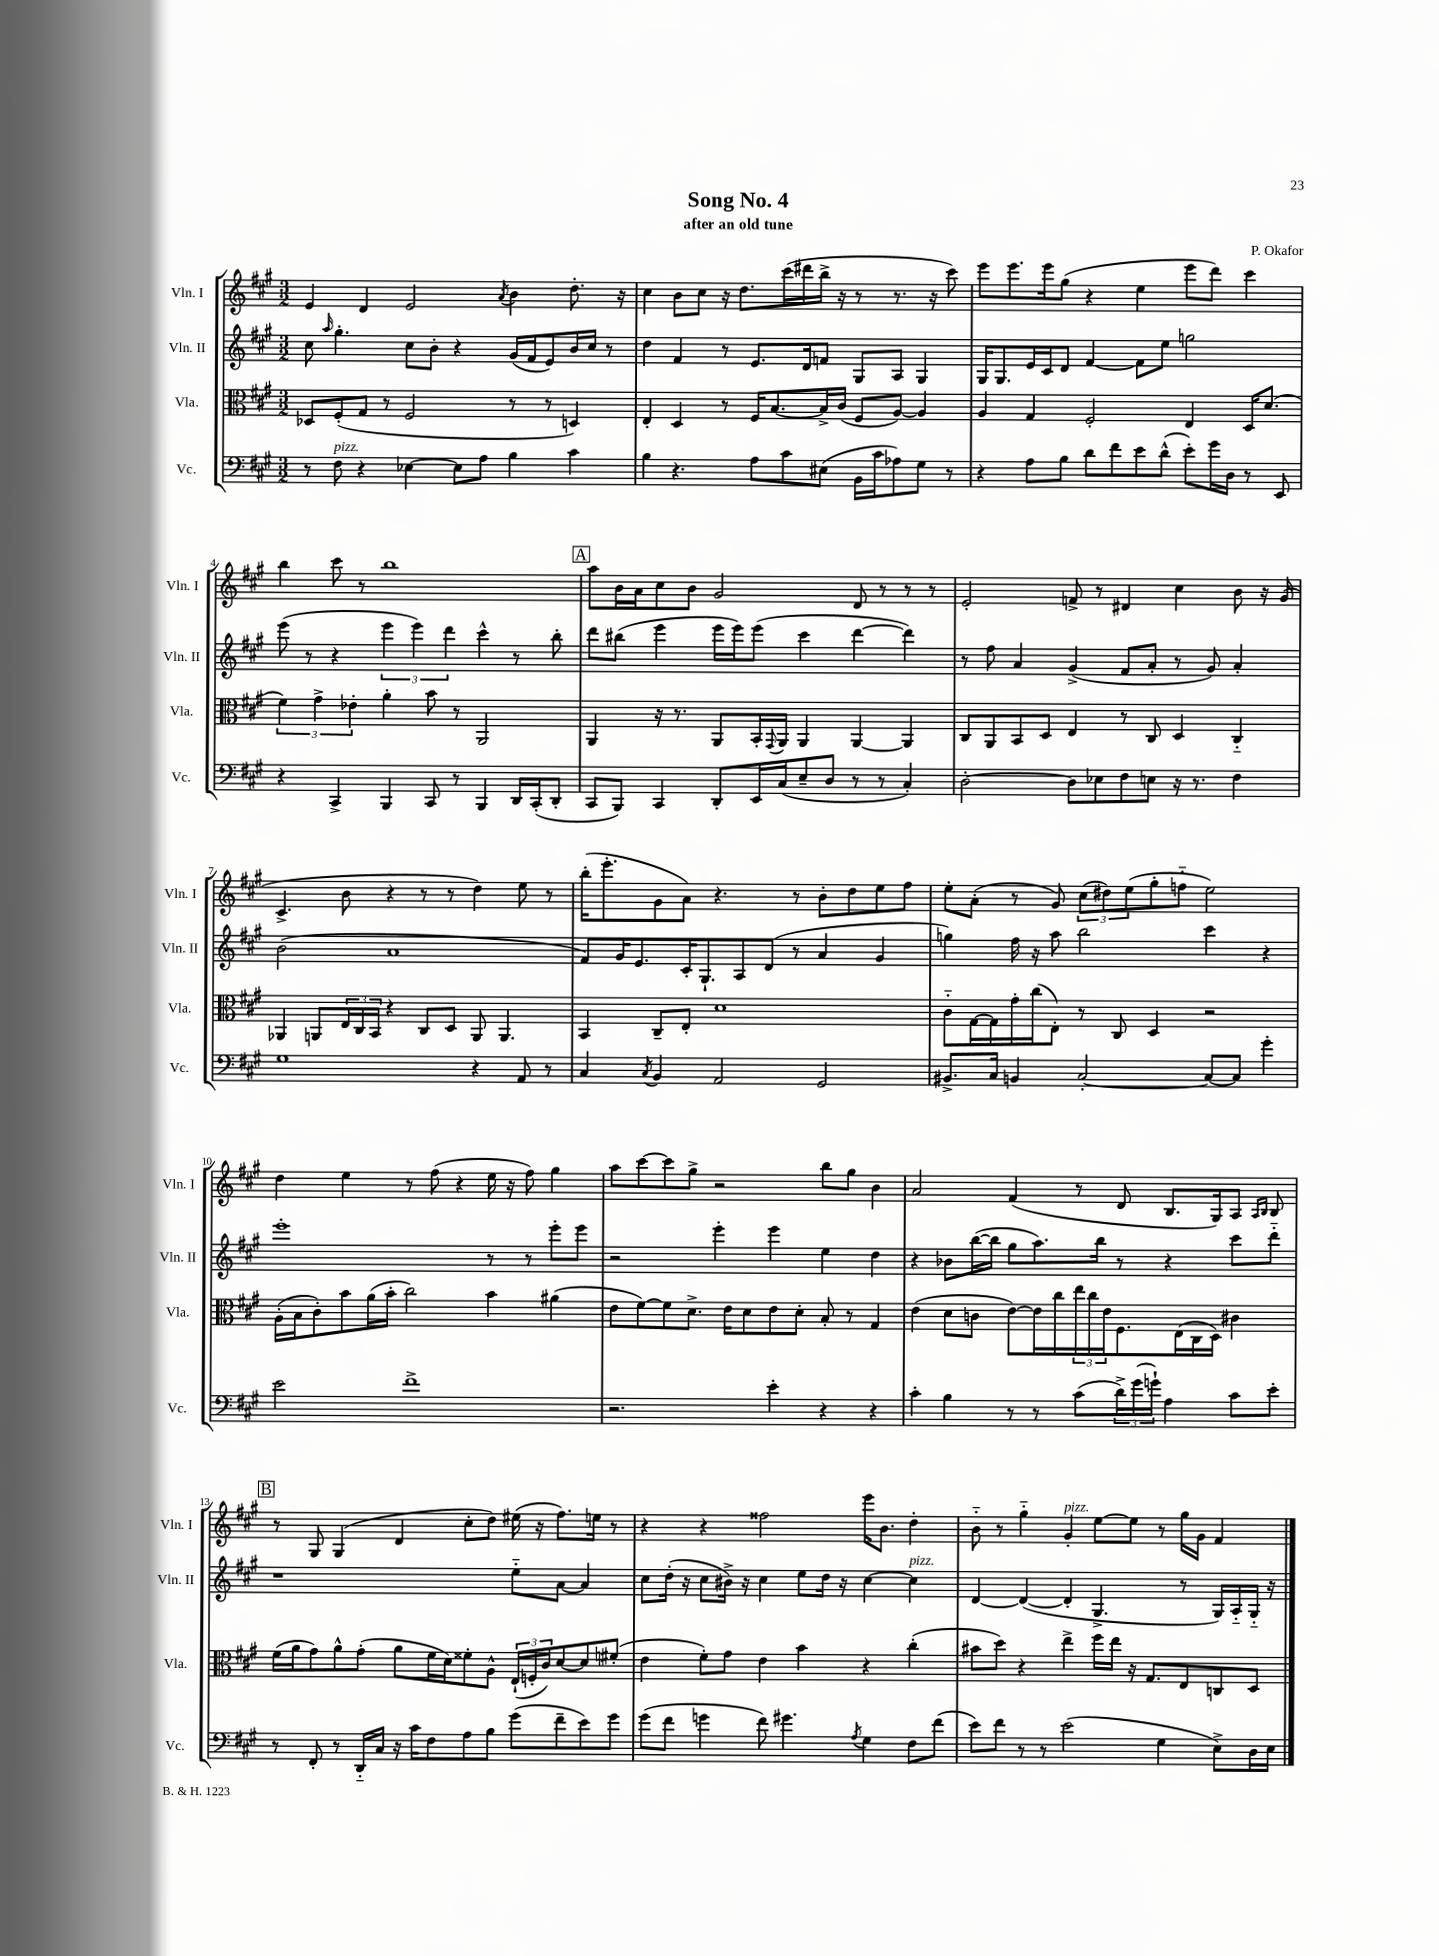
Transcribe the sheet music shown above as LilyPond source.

\header { title = "Song No. 4" composer = "P. Okafor" subtitle = "after an old tune" }
<<
\new StaffGroup <<
\new Staff = "s0" \with { instrumentName = "Vln. I" shortInstrumentName = "Vln. I" } {
    \clef treble \key a \major \numericTimeSignature \time 3/2
    e'4 d'4 e'2 \acciaccatura { a'8 } b'4 d''8.-. r16 |
    cis''4 b'8 cis''8 r16 d''8. cis'''16( dis'''16 b''16-> r16 r8 r8. r16 cis'''8) |
    e'''8 e'''8. e'''16 gis''8( r4 e''4 e'''8 d'''8) cis'''4 |
    b''4 cis'''8 r8 b''1 |
    \mark \markup { \box "A" } a''8 b'16 a'16 cis''8 b'8 gis'2 d'8 r8 r8 r8 |
    e'2-. f'8-> r8 dis'4 cis''4 b'8 r16 gis'16( |
    cis'4.-> b'8 r4 r8 r8 d''4) e''8 r8 |
    b''16-.( e'''8.-. gis'8 a'8) r4. r8 b'8-. d''8 e''8 fis''8 |
    e''8-. a'8-.( r8 gis'8) \tuplet 3/2 { cis''8( dis''8) e''8( } gis''8-. f''8-_ e''2) |
    d''4 e''4 r8 fis''8( r4 e''16 r16 fis''8) gis''4 |
    a''8 cis'''8~ cis'''8 gis''8-> r2 b''8 gis''8 b'4 |
    a'2 fis'4( r8 d'8 b8. gis16) a8 \grace { a16 b16 } b8 |
    \mark \markup { \box "B" } r8 gis8 gis4( d'4 cis''8-. d''8) eis''16( r16 fis''8.) e''16 r8 |
    r4 r4 fisis''2 e'''16 b'8. d''4-. |
    b'8-_ r8 gis''4-_ gis'4-.^\markup { \italic "pizz." } e''8~ e''8 r8 gis''16 gis'16 fis'4 \bar "|." |
}
\new Staff = "s1" \with { instrumentName = "Vln. II" shortInstrumentName = "Vln. II" } {
    \clef treble \key a \major \numericTimeSignature \time 3/2
    cis''8 \grace { a''16 } gis''4.-. cis''8 b'8-. r4 gis'16( fis'16 e'8) b'16 cis''16 r8 |
    d''4 fis'4 r8 e'8. d'16 f'8 gis8 a8 gis4 |
    gis16 gis8. e'16 cis'16 d'8 fis'4~ fis'8 e''8 g''2 |
    e'''8( r8 r4 \tuplet 3/2 { e'''4 e'''4) d'''4 } cis'''4-^ r8 b''8-. |
    \mark \markup { \box "A" } d'''8 bis''8( e'''4 e'''16 e'''16) e'''8( cis'''4 d'''4~ d'''4) |
    r8 fis''8 a'4 gis'4->( fis'8 a'8-. r8 gis'8) a'4-. |
    b'2( a'1 |
    fis'8) gis'16 e'8. cis'16-. gis8.-! a8 d'8( r8 a'4 gis'4 |
    g''4) fis''16 r16 a''8 b''2 cis'''4 r4 |
    e'''1-. r8 r8 e'''8-. e'''8 |
    r2 e'''4-. e'''4 e''4 d''4 |
    r4 bes'8 b''16~( b''16 gis''8 a''8.) b''16 r8 r4 cis'''8 d'''8-_ |
    \mark \markup { \box "B" } r1 e''8-_ a'8~ a'4 |
    cis''8 d''16-.( r16 cis''8 bis'16->) r16 cis''4 e''8 d''16 r16 cis''4~ cis''4^\markup { \italic "pizz." } |
    d'4~ d'4~( d'4-. gis4.-> r8 gis16) a16-_ gis16-_ r16 \bar "|." |
}
\new Staff = "s2" \with { instrumentName = "Vla." shortInstrumentName = "Vla." } {
    \clef alto \key a \major \numericTimeSignature \time 3/2
    des8 fis8-.( gis8 r8 fis2 r8 r8 d4) |
    e4-. d4 r8 fis16 b8.~ b16-> cis'16( fis8 a8~) a4 |
    a4 gis4 fis2-. e4 d16 d'8.( |
    \tuplet 3/2 { fis'4) gis'4-> ees'4-. } a'4-. b'8 r8 a,2 |
    \mark \markup { \box "A" } a,4 r16 r8. a,8 b,16-. \appoggiatura { gis,8 } a,16 a,4 a,4~ a,4 |
    cis8 a,8 b,8 d8 e4 r8 cis8 d4 cis4-_ |
    aes,4 a,8 \tuplet 3/2 { e16 cis16 b,16 } r4 cis8 d8 a,8 a,4. |
    b,4 cis8-- e8-. d'1 |
    cis'8-_ gis16~ gis16 gis'16-. cis''16( e8-.) r8 cis8 d4 r2 |
    a16-.( b16 cis'8-.) b'8 a'16( b'16-. cis''2) b'4 ais'4( |
    e'8 fis'8~) fis'8 d'8.-> e'16 d'8 e'8 d'8-. b8-. r8 gis4 |
    e'4( d'8 c'8 e'8~) e'16 cis''16 \tuplet 3/2 { e''16 cis''16 e'16 } fis8. e16( cis16 d16) cis'4 |
    \mark \markup { \box "B" } fis'16( a'16 gis'8) a'8-^ gis'8-.( a'8 fis'16 d'16) fisis'8-. a8-^ \tuplet 3/2 { e16-!( f16-. cis'16) } d'8~ d'8 fis'8-.( |
    e'4 fis'8-.) gis'8 e'4 b'4 r4 cis''4-.( |
    bis'8 d''8) r4 e''4-> fis''16 e''16 r16 gis8. e8 c8 d8 \bar "|." |
}
\new Staff = "s3" \with { instrumentName = "Vc." shortInstrumentName = "Vc." } {
    \clef bass \key a \major \numericTimeSignature \time 3/2
    r8 fis8^\markup { \italic "pizz." } r4 ees4~ ees8 a8 b4 cis'4 |
    b4 r4. a8 cis'8 eis8( b,16 cis'16 aes8) gis8 r8 |
    r4 a8 b8 d'8 fis'8 e'8 d'8-^( e'8-.) gis'16 d16 r8 e,8 |
    r4 cis,4-> b,,4 cis,8 r8 b,,4 d,16 cis,16-.( d,8-. |
    \mark \markup { \box "A" } cis,8 b,,8) cis,4 d,8-. e,16 cis16( e8-- d8 r8 r8 cis4-.) |
    d2~-. d8 ees8 fis8 e8 r16 r8. fis4 |
    gis1 r4 a,8 r8 |
    cis4 \acciaccatura { cis8 } b,4 a,2 gis,2 |
    bis,8.-> cis16 b,4 cis2~-. cis8~ cis8 gis'4-. |
    e'2 fis'1-> |
    r2. e'4-. r4 r4 |
    cis'4-. b4 r8 r8 cis'8( \tuplet 3/2 { d'16->) gis'16( g'16-!) } a4 cis'8 e'8-. |
    \mark \markup { \box "B" } r8 fis,8-. r8 d,16-_ cis16 r16 cis'16 fis8 a8 b8 gis'8( fis'8-- e'8) gis'8 |
    gis'8( fis'8 g'4 fis'8) gis'4. \acciaccatura { a8 } gis4 fis8 fis'8( |
    e'8) fis'8 r8 r8 e'2( gis4 e8->) d16 e16 \bar "|." |
}
>>
>>
